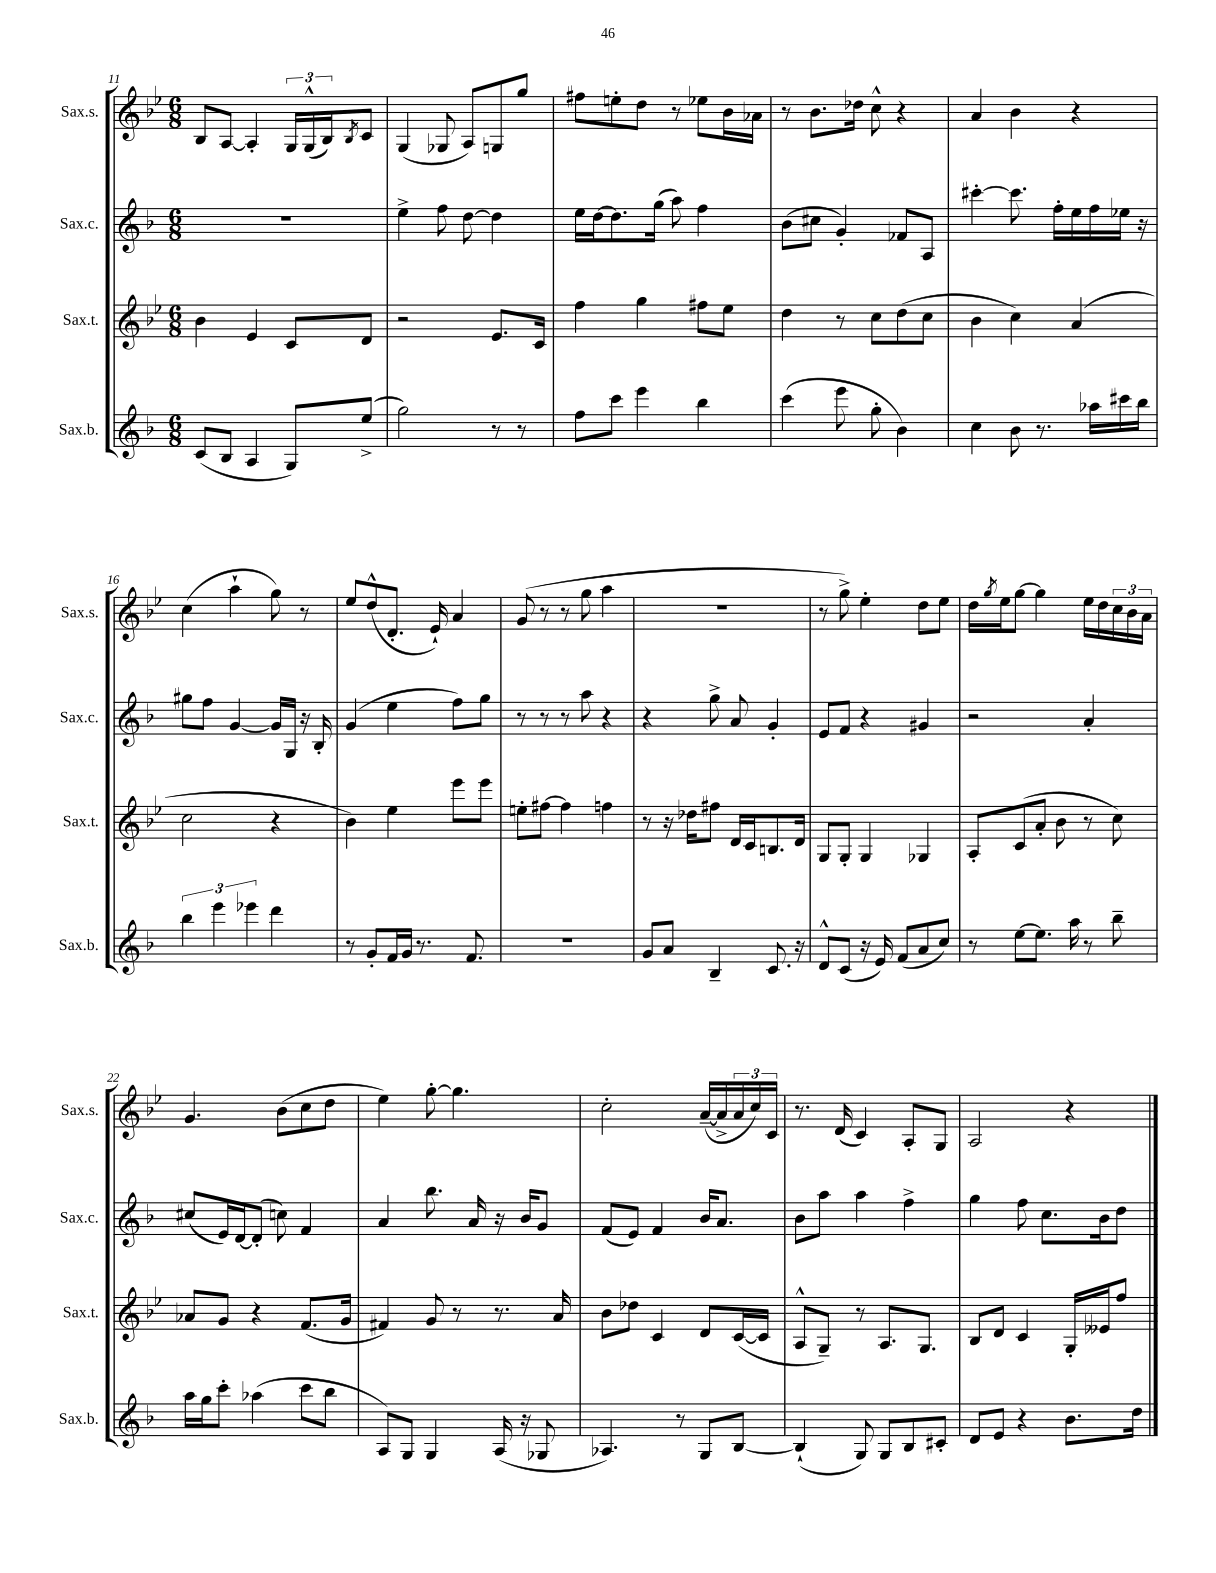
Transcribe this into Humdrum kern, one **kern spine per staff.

**kern	**kern	**kern	**kern
*part4	*part3	*part2	*part1
*staff4	*staff3	*staff2	*staff1
*I"Sax.b.	*I"Sax.t.	*I"Sax.c.	*I"Sax.s.
*I'Sax.b.	*I'Sax.t.	*I'Sax.c.	*I'Sax.s.
*clefG2	*clefG2	*clefG2	*clefG2
*k[b-]	*k[b-e-]	*k[b-]	*k[b-e-]
*M6/8	*M6/8	*M6/8	*M6/8
=11	=11	=11	=11
(8c/L	4b-\	2.r	8B-/L
8B-/J	.	.	[8A/J
4A/	4e-/	.	4A'/]
8G/L)	8c/L	.	24G/LL
.	.	.	(24G^^/
.	.	.	24B-/J)
.	.	.	8qB-/
(8ee^/J	8d/J	.	8c/J
=12	=12	=12	=12
2gg\)	2r	4ee^\	(4G/
.	.	8ff\	8G-X/
.	.	[8dd\	8A/L)
8r	8.e-/L	4dd\]	8Gn/
8r	.	.	8gg/J
.	16c/Jk	.	.
=13	=13	=13	=13
8ff\L	4ff\	16ee\LL	8ff#X\L
.	.	[16dd\J	.
8ccc\J	.	8.dd\]	8een'\
4eee\	4gg\	.	8dd\J
.	.	(16gg\Jk	.
.	.	8aa\)	8r
4bb-\	8ff#X\L	4ff\	8ee-X\L
.	8ee-\J	.	16b-\L
.	.	.	16a-X\JJ
=14	=14	=14	=14
(4ccc\	4dd\	(8b-\L	8r
.	.	8cc#X\J	8.b-\L
8eee\	8r	4g'/)	.
.	.	.	16dd-X\Jk
8gg'\	8cc\L	.	8cc^^\
4b-\)	(8dd\	8f-X/L	4r
.	8cc\J	8A/J	.
=15	=15	=15	=15
4cc\	4b-\	[4ccc#X'\	4a/
8b-\	4cc\)	8.ccc#\]	4b-\
8.r	.	.	.
.	.	16ff'\LL	.
.	(4a/	16ee\	4r
16aa-X\LL	.	16ff\	.
16ccc#X\	.	16ee-X\JJ	.
16bb-\JJ	.	16r	.
!!LO:LB:g=z
=16	=16	=16	=16
6bb-\	2cc\	8gg#X\L	(4cc\
.	.	8ff\J	.
6eee\	.	.	.
.	.	[4g/	4aa`\
6eee-X\	.	.	.
4ddd\	4r	16g/LL]	8gg\)
.	.	16G/JJ	.
.	.	16r	8r
.	.	16B-'/	.
=17	=17	=17	=17
8r	4b-\)	(4g/	8ee-/L
8g'/L	.	.	(8dd^^/
16f/L	4ee-\	4ee\	8.d'/J
16g/JJ	.	.	.
8.r	.	.	.
.	.	.	16e-`/)
.	8eee-\L	8ff\L)	4a/
8.f/	.	.	.
.	8eee-\J	8gg\J	.
=18	=18	=18	=18
2.r	8een'\L	8r	(8g/
.	[8ff#X\J	8r	8r
.	4ff#\]	8r	8r
.	.	8aa\	8gg\
.	4ffn\	4r	4aa\
=19	=19	=19	=19
8g/L	8r	4r	2.r
8a/J	16r	.	.
.	16dd-X\KL	.	.
4B-~/	8ff#X\J	8gg^\	.
.	16d/LL	8a/	.
.	16c/J	.	.
8.c/	8.Bn/	4g'/	.
16r	16d/Jk	.	.
=20	=20	=20	=20
8d^^/L	8G/L	8e/L	8r
(8c/J	8G'/J	8f/J	8gg^\)
16r	4G/	4r	4ee-'\
16e/)	.	.	.
(8f/L	.	.	.
8a/	4G-X/	4g#X/	8dd\L
8cc/J)	.	.	8ee-\J
=21	=21	=21	=21
8r	8A'/L	2r	16dd\LL
.	.	.	8qgg/
.	.	.	16ee-\J
[8ee\L	(8c/	.	[8gg\J
8.ee\J]	8a'/J	.	4gg\]
.	8b-\	.	.
16aa\	.	.	.
8r	8r	4a'/	16ee-\LL
.	.	.	16dd\
8bb-~\	8cc\)	.	24cc\
.	.	.	24b-\
.	.	.	24a\JJ
!!LO:LB:g=z
=22	=22	=22	=22
16aa\LL	8a-X/L	(8cc#X/L	4.g/
16gg\J	.	.	.
8ccc'\J	8g/J	16e/L)	.
.	.	[16d/J	.
(4aa-X\	4r	(8d'/J]	.
.	.	8ccn\)	(8b-\L
8ccc\L	(8.f/L	4f/	8cc\
8bb-\J	.	.	8dd\J
.	16g/Jk	.	.
=23	=23	=23	=23
8A/L)	4f#X/)	4a/	4ee-\)
8G/J	.	.	.
4G/	8g/	8.bb-\	[8gg'\
.	8r	.	4.gg\]
.	.	16a/	.
(16A/	8.r	16r	.
16r	.	16b-/KL	.
8G-X/	.	8g/J	.
.	16a/	.	.
=24	=24	=24	=24
4.A-X/)	8b-\L	(8f/L	2cc'\
.	8dd-X\J	8e/J)	.
.	4c/	4f/	.
8r	.	.	.
8G/L	8d/L	16b-/KL	([16a~/LL
.	.	8.a/J	16a^/]
[8B-/J	([16c/L	.	24a/
.	.	.	24cc/)
.	16c/JJ]	.	.
.	.	.	24c/JJ
=25	=25	=25	=25
(4B-`/]	8A^^/L	8b-\L	8.r
.	8G~/J)	8aa\J	.
.	.	.	(16d/
8G/)	8r	4aa\	4c/)
8G/L	8.A/L	.	.
8B-/	.	4ff^\	8A'/L
.	8.G/J	.	.
8c#X'/J	.	.	8G/J
=26	=26	=26	=26
8d/L	8B-/L	4gg\	2A/
8e/J	8d/J	.	.
4r	4c/	8ff\	.
.	.	8.cc\L	.
8.b-\L	16G'/LL	.	4r
.	16e--X/J	16b-\k	.
.	8ff/J	8dd\J	.
16dd\Jk	.	.	.
==	==	==	==
*-	*-	*-	*-
